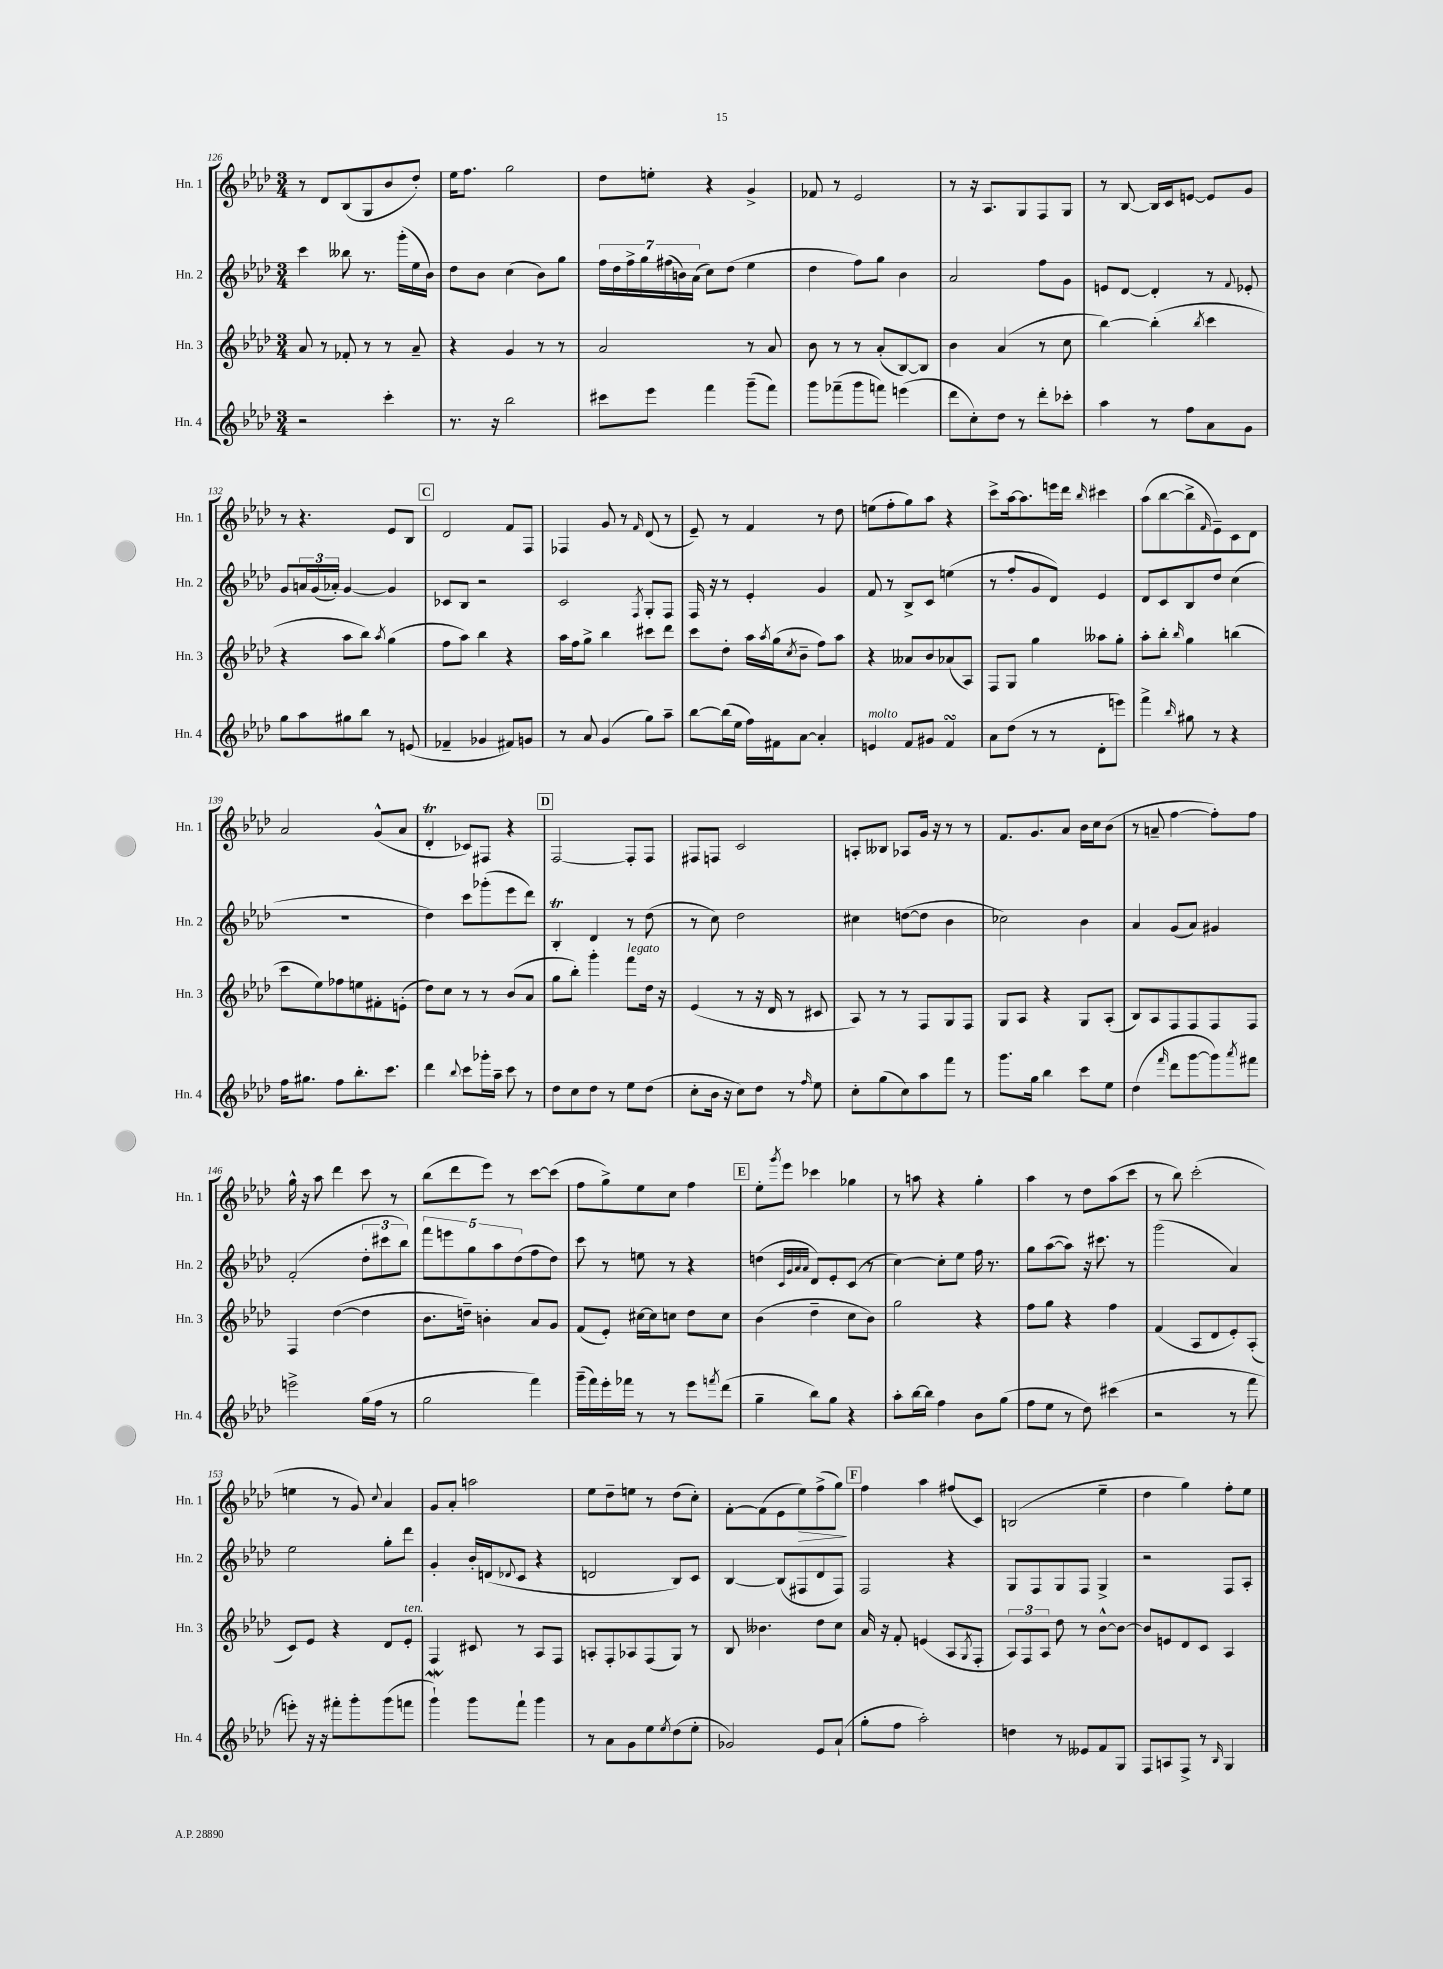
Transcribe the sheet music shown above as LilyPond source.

<<
\new StaffGroup <<
\new Staff = "s0" \with { instrumentName = "Hn. 1" shortInstrumentName = "Hn. 1" } {
    \clef treble \key aes \major \numericTimeSignature \time 3/4
    r8 des'8 bes8( g8 bes'8 des''8-.) |
    ees''16 f''8. g''2 |
    des''8 e''8-. r4 g'4-> |
    fes'8 r8 ees'2 |
    r8 r16 aes8. g8 f8 g8 |
    r8 bes8~ bes16 c'16 e'8~ e'8 g'8 |
    r8 r4. ees'8 bes8 |
    \mark \markup { \box "C" } des'2 f'8 f8 |
    fes4 g'8 r8 \grace { f'16 } des'8( r8 |
    ees'8--) r8 f'4 r8 des''8 |
    e''8( f''8-. g''8) aes''8 r4 |
    c'''8-> aes''16~ aes''8. e'''16 des'''16 \grace { bes''16 } cis'''4 |
    aes''8( bes''8~ bes''8-> \grace { f'16 } ees'8--) c'8 des'8 |
    aes'2 g'8-^( aes'8 |
    des'4-.\trill ces'8) fis8 r4 |
    \mark \markup { \box "D" } f2~ f8-. f8 |
    fis8 f8 c'2 |
    a8-. beses8 aes8 g'16 r16 r8 r8 |
    f'8. g'8. aes'8 bes'16 c''16 bes'8( |
    r8 a'8-- f''4~ f''8-.) f''8 |
    g''16-^ r16 aes''8 des'''4 c'''8 r8 |
    bes''8( des'''8 ees'''8) r8 c'''8~ c'''8( |
    f''8 g''8->) ees''8 c''8 f''4 |
    \mark \markup { \box "E" } ees''8-. \acciaccatura { g'''8 } ees'''8 ces'''4 ges''4 |
    r8 a''8 r4 g''4-. |
    aes''4 r8 des''8 aes''8( c'''8 |
    r8 bes''8) c'''2-.( |
    e''4 r8 g'8) \appoggiatura { c''8 } aes'4 |
    g'8 aes'8-. a''2 |
    ees''8 des''8-- e''8 r8 des''8( c''8-.) |
    f'8~-. f'8( ees'8 ees''8\>) f''8->( g''8\!) |
    \mark \markup { \box "F" } f''4 aes''4 fis''8( c'8) |
    b2( ees''4-- |
    des''4 g''4) f''8-. ees''8 \bar "|." |
}
\new Staff = "s1" \with { instrumentName = "Hn. 2" shortInstrumentName = "Hn. 2" } {
    \clef treble \key aes \major \numericTimeSignature \time 3/4
    c'''4 beses''8 r8. g'''16-.( ees''16 bes'16) |
    des''8 bes'8 c''4( bes'8) g''8 |
    \tuplet 7/4 { f''16 des''16 f''16-> g''16 fis''16( b'16) aes'16( } c''8) des''8( ees''4 |
    des''4 f''8) g''8 bes'4 |
    aes'2 f''8 g'8 |
    e'8 des'8~ des'4-. r8 \appoggiatura { f'8 } ees'8-. |
    g'8 \tuplet 3/2 { a'16 g'16( aes'16-.) } g'4~ g'4 |
    \mark \markup { \box "C" } ces'8 bes8 r2 |
    c'2 \acciaccatura { f8 } g8-. f8 |
    f16 r16 r8 ees'4-. g'4 |
    f'8 r8 bes8-> c'8 e''4( |
    r8 f''8-. g'8 des'8) ees'4 |
    des'8 c'8 bes8 des''8 c''4( |
    R2. |
    des''4) c'''8 ges'''8-.( ees'''8 des'''8) |
    \mark \markup { \box "D" } bes4-.\trill des'4 r8 des''8( |
    r8 c''8) des''2 |
    cis''4 d''8~( d''8 bes'4 |
    ces''2) bes'4 |
    aes'4 g'8( aes'8) gis'4 |
    f'2-.( \tuplet 3/2 { des''8-. cis'''8 bes''8) } |
    \tuplet 5/4 { f'''8 e'''8 g''8 aes''8 des''8( } f''8 des''8) |
    c'''8 r8 e''8 r8 r4 |
    \mark \markup { \box "E" } d''4( \grace { c'32 g'32 aes'32 aes'32 } des'8) ees'8-. c'8( r8 |
    c''4~) c''8-. ees''8 f''16 r8. |
    g''8 aes''8~( aes''8) r16 cis'''8. r8 |
    g'''2( aes'4) |
    ees''2 g''8-. des'''8 |
    g'4-. bes'16-. d'16( \appoggiatura { des'8 } c'8 r4 |
    d'2 bes8) c'8 |
    bes4~ bes8( fis8 des'8 fis8) |
    \mark \markup { \box "F" } f2 r4 |
    g8 f8 g8 f8 g4-> |
    r2 f8 aes8-. \bar "|." |
}
\new Staff = "s2" \with { instrumentName = "Hn. 3" shortInstrumentName = "Hn. 3" } {
    \clef treble \key aes \major \numericTimeSignature \time 3/4
    aes'8 r8 fes'8-. r8 r8 aes'8-- |
    r4 g'4 r8 r8 |
    aes'2 r8 aes'8 |
    bes'8 r8 r8 aes'8-.( bes8~) bes8 |
    bes'4 aes'4( r8 c''8 |
    bes''4~) bes''4-.( \acciaccatura { bes''8 } c'''4 |
    r4 aes''8 bes''8) \acciaccatura { aes''8 } g''4( |
    \mark \markup { \box "C" } f''8 aes''8) bes''4 r4 |
    aes''16 f''16 g''8-> bes''4 cis'''8 des'''8 |
    c'''8 des''8-. aes''16 \acciaccatura { aes''8 } g''16( \acciaccatura { c''8 } bes'8-- f''8) aes''8 |
    r4 aeses'8 bes'8 aes'8( aes8) |
    f8 g8 g''4 aeses''8 g''8-. |
    aes''8-. bes''8-. \grace { bes''16 } g''4 b''4( |
    c'''8 ees''8) fes''8 e''8 fis'8-. e'8-.( |
    des''8) c''8 r8 r8 bes'8( aes'8 |
    \mark \markup { \box "D" } g''8 bes''8-.) g'''4-. f'''8^\markup { \italic "legato" } des''16 r16 |
    ees'4( r8 r16 des'16 r8 cis'8 |
    aes8) r8 r8 f8 g8 f8 |
    g8 aes8 r4 g8 aes8-.( |
    bes8) aes8 f8 f8 f8 f8 |
    f4 des''4~( des''4 |
    bes'8. d''16--) b'4-. aes'8 g'8 |
    f'8( ees'8-.) cis''16~ cis''16 c''8 des''8 c''8 |
    \mark \markup { \box "E" } bes'4( des''4-- c''8 bes'8) |
    g''2 r4 |
    f''8 g''8 r4 f''4 |
    f'4( aes8 des'8 ees'8-.) aes8-.( |
    c'8) ees'8 r4 des'8 ees'8-.^\markup { \italic "ten." } |
    f4 cis'8 r8 aes8 f8 |
    a8-. f8-. aes8 f8( g8) r8 |
    bes8 beses'4. des''8 c''8 |
    \mark \markup { \box "F" } aes'16 r16 f'8-. e'4( aes8 \acciaccatura { g8 } f8-. |
    \tuplet 3/2 { aes8) f8 aes8 } des''8 r8 bes'8~-^ bes'8~ |
    bes'8 e'8 des'8 c'8 aes4 \bar "|." |
}
\new Staff = "s3" \with { instrumentName = "Hn. 4" shortInstrumentName = "Hn. 4" } {
    \clef treble \key aes \major \numericTimeSignature \time 3/4
    r2 c'''4-. |
    r8. r16 bes''2 |
    cis'''8 ees'''8 f'''4 g'''8--( f'''8) |
    g'''8 fes'''8--( g'''8 f'''8) e'''4( |
    des'''8 c''8-.) des''8 r8 des'''8-. ces'''8-. |
    aes''4 r8 f''8 aes'8 g'8 |
    g''8 aes''8 gis''8 bes''8 r8 e'8( |
    \mark \markup { \box "C" } fes'4-- ges'4 fis'8) g'8 |
    r8 aes'8 g'4( g''8) aes''8-- |
    bes''8~ bes''16( ees''16 f''16) fis'16 aes'8~ aes'4-. |
    e'4^\markup { \italic "molto" } f'8 gis'8 f'4\turn |
    aes'8 des''8( r8 r8 des'8-. e'''8) |
    f'''4-> \grace { bes''16 } gis''8 r8 r4 |
    f''16 gis''8. f''8 bes''8.-. c'''8. |
    des'''4 \appoggiatura { bes''8 } c'''8 ges'''16-. aes''16-- c'''8 r8 |
    \mark \markup { \box "D" } des''8 c''8 des''8 r8 ees''8 des''8( |
    c''8-. bes'16 r16 c''8) des''8 r8 \grace { f''16 } ees''8 |
    c''8-. g''8( c''8) aes''8 f'''8 r8 |
    g'''8. g''16 bes''4 c'''8 ees''8 |
    des''4( \grace { f'''16 } des'''8 g'''8~ g'''8) \acciaccatura { aes'''8 } fis'''8 |
    e'''2-> g''16( f''16 r8 |
    g''2 f'''4) |
    g'''16--( f'''16) ees'''16-. fes'''16 r8 r8 ees'''8 \acciaccatura { f'''8 } des'''8( |
    \mark \markup { \box "E" } g''4-- bes''8) g''8 r4 |
    aes''8-. bes''16~ bes''16 f''4 bes'8 g''8( |
    f''8 ees''8 r8 des''8) cis'''4( |
    r2 r8 f'''8 |
    e'''8-.) r16 r16 fis'''8-. g'''8-. g'''8( f'''8 |
    g'''4-!\mordent) g'''8 f'''8-! g'''4 |
    r8 aes'8 g'8 ees''8 \acciaccatura { ees''8 } des''8( ees''8-. |
    ges'2) ees'8 aes'8-!( |
    \mark \markup { \box "F" } g''8-. f''8 aes''2-.) |
    d''4 r8 eeses'8 f'8 g8 |
    f8 a8 f8-> r8 \grace { bes16 } g4 \bar "|." |
}
>>
>>
\layout { \context { \Score currentBarNumber = #126 } }
